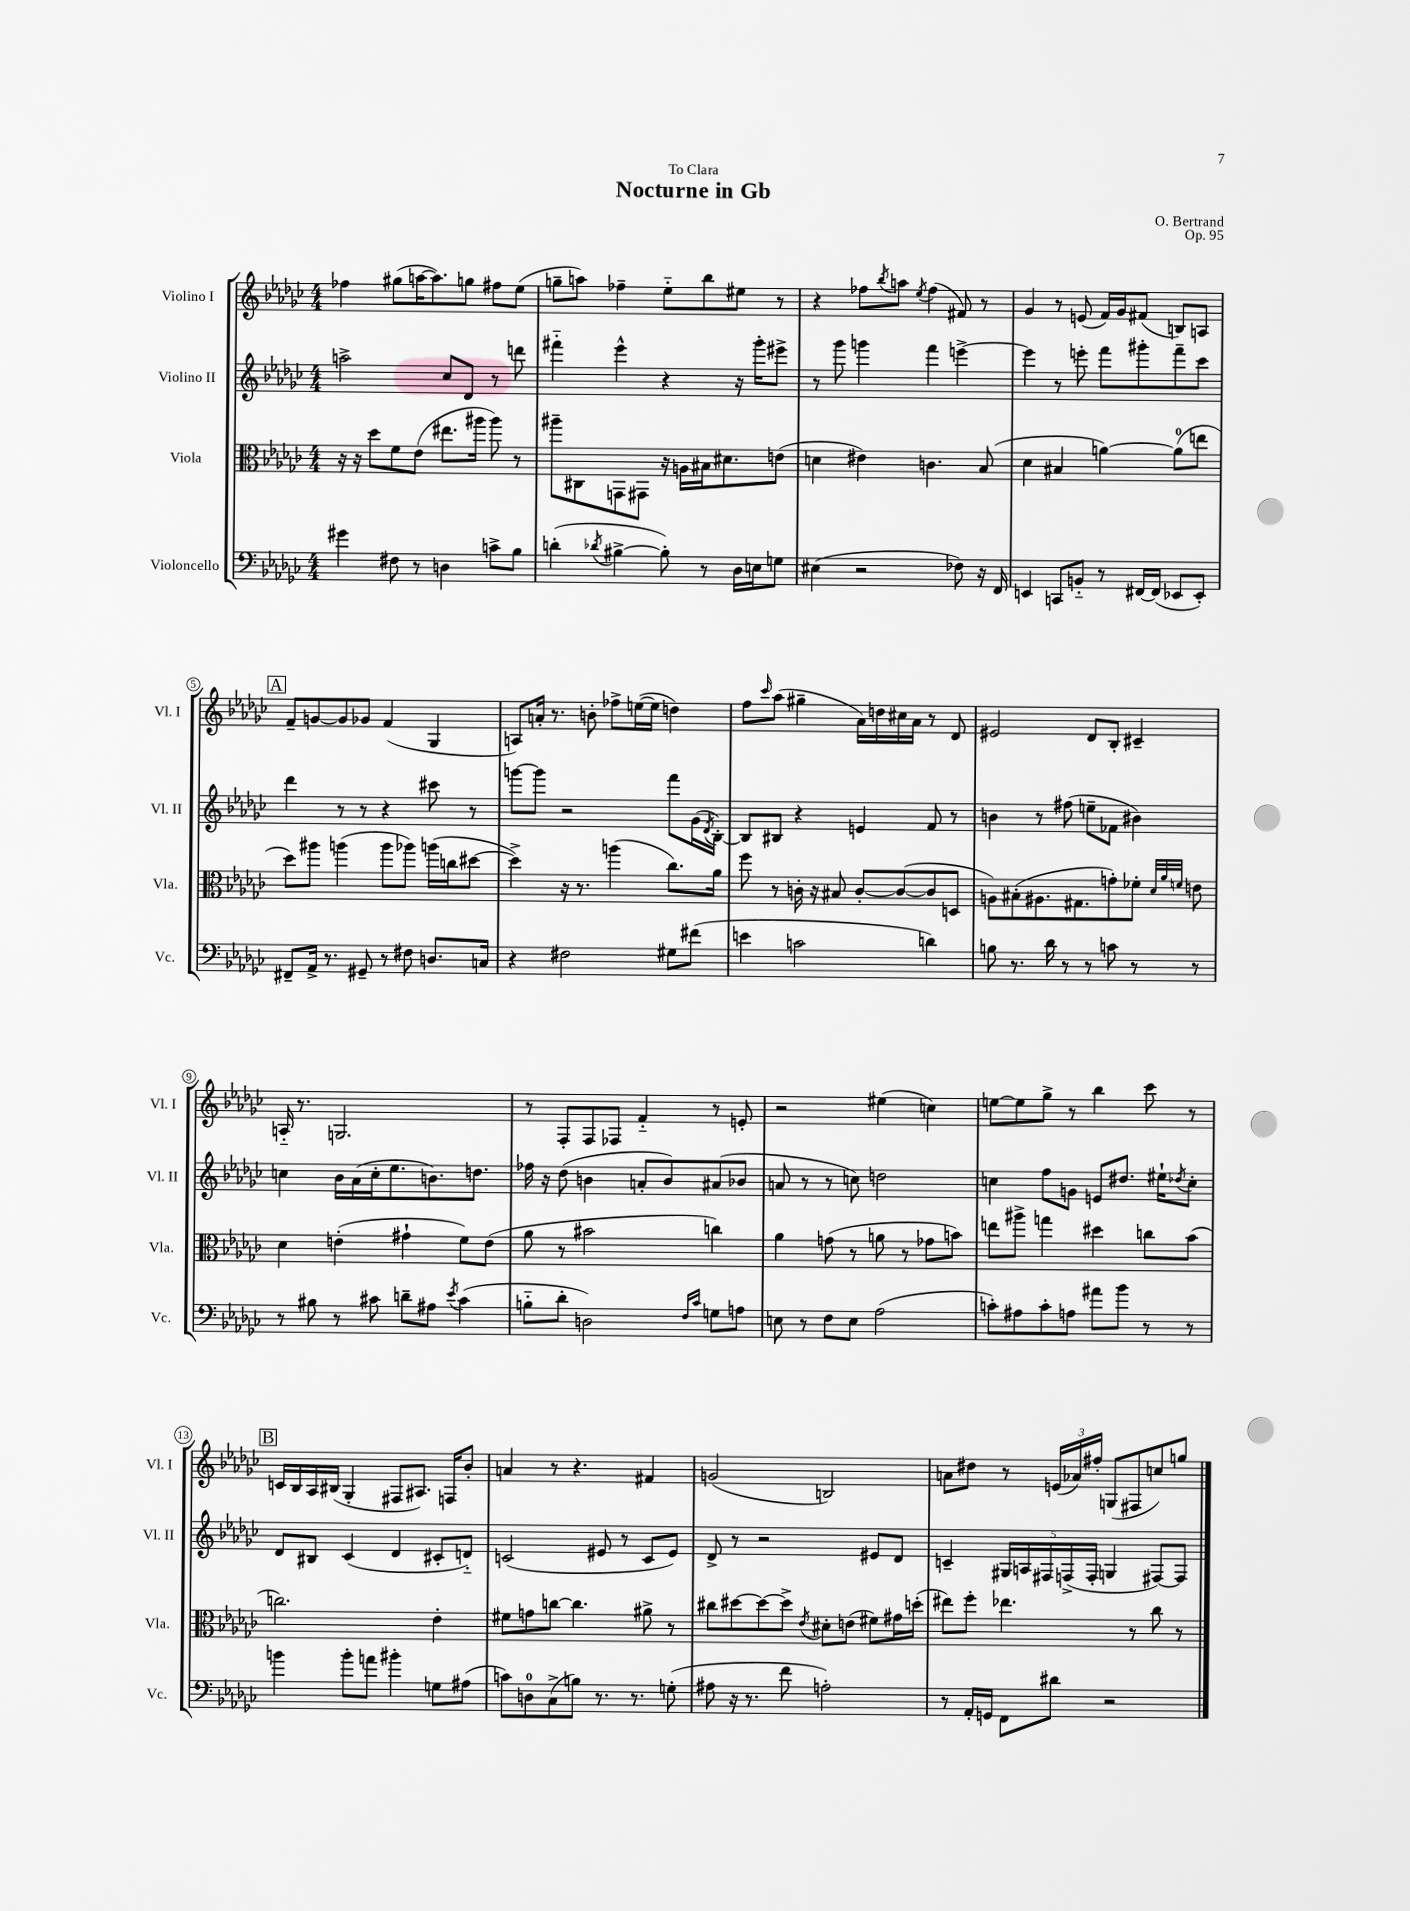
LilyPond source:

\header { title = "Nocturne in Gb" composer = "O. Bertrand" dedication = "To Clara" opus = "Op. 95" }
<<
\new StaffGroup <<
\new Staff = "s0" \with { instrumentName = "Violino I" shortInstrumentName = "Vl. I" } {
    \clef treble \key ges \major \numericTimeSignature \time 4/4
    fes''4 gis''8( a''16~ a''8.) g''8 fis''8 ees''8( |
    g''8-- a''8) fes''4-- ees''8-_ bes''8 eis''8 r8 |
    r4 fes''8 \acciaccatura { bes''8 } a''8 \acciaccatura { ees''8 } fes''4( fis'8) r8 |
    ges'4 r8 e'8( f'16) ges'16 fis'8( b8) a8 |
    \mark \markup { \box "A" } f'8-- g'8~ g'8 ges'8 f'4( ges4 |
    a8) a'16-. r8. b'8-. fes''8-> e''16~( e''16 d''4) |
    f''8 \grace { ces'''16 } aes''8( gis''4-- aes'16) d''16 cis''16 aes'16 r8 des'8 |
    eis'2 des'8 bes8-. cis'4-- |
    a16-_ r8. g2. |
    r8 f8-. f8 fes8 f'4-_ r8 e'8-. |
    r2 eis''4( c''4) |
    e''8~ e''8 ges''8-> r8 bes''4 ces'''8 r8 |
    \mark \markup { \box "B" } c'16 bes16 aes16 bis16( ges4-. fis8 ais8.) f16 bes'8-. |
    a'4 r8 r4. fis'4 |
    g'2( b2) |
    a'8 dis''8 r8 \tuplet 3/2 { e'16( aes'16) fis''16-. } g8( fis8 c''8) g''8 \bar "|." |
}
\new Staff = "s1" \with { instrumentName = "Violino II" shortInstrumentName = "Vl. II" } {
    \clef treble \key ges \major \numericTimeSignature \time 4/4
    a''2-> ces''8 des'8 r8 d'''8 |
    fis'''4-_ ees'''4-^ r4 r16 ges'''16-. eis'''8-> |
    r8 ges'''8 g'''4 f'''4 e'''4~-> |
    e'''4 r8 e'''8-. f'''8 gis'''8-. f'''8-- ces'''8 |
    \mark \markup { \box "A" } des'''4 r8 r8 r4 cis'''8 r8 |
    g'''8~ g'''8 r2 f'''8 ges'16( \acciaccatura { des'8 } bes16~-.) |
    bes8 bis8 r4 e'4 f'8 r8 |
    b'4 r8 fis''8( e''8-- fes'8 bis'4) |
    c''4 bes'16 aes'16( c''16-. ees''8. b'8.) d''8. |
    fes''16 r16 des''8( b'4 a'8-. b'8) ais'8( bes'8 |
    a'8 r8 r8 c''8) d''2 |
    c''4 f''8 g'8 e'8 dis''8. eis''16-! \acciaccatura { des''8 } c''8-. |
    \mark \markup { \box "B" } des'8 bis8 ces'4( des'4 cis'8-. d'8-_) |
    c'2( eis'8 r8 c'8 eis'8) |
    des'8-> r8 r2 eis'8 des'8 |
    c'4-- \tuplet 5/4 { gis16 a16 fis16 f16->( f16-. } g4 fis8~) fis8 \bar "|." |
}
\new Staff = "s2" \with { instrumentName = "Viola" shortInstrumentName = "Vla." } {
    \clef alto \key ges \major \numericTimeSignature \time 4/4
    r16 r16 des''8 f'8 ees'8( eis''8. ais''16 ais''8) r8 |
    ais''8-- cis8 g,8 gis,8 r16 a16 bis16 dis'8. e'8( |
    d'4 eis'4) c'4. bes8( |
    des'4 bis4 a'4~) a'8-0( e''8 |
    \mark \markup { \box "A" } des''8) ais''8 a''4( a''8 aes''8) a''16( c''16 dis''8~ |
    dis''4->) r16 r8. a''4( ces''8.) aes'16 |
    f''8 r8 c'16-. r16 bis8 c'8~-. c'8~( c'8 d8 |
    a8) bis8-.( ais8. gis8. g'8-.) fes'8-. \grace { des'32 aes'32 f'32 } e'8 |
    des'4 e'4-.( gis'4-! f'8) e'8( |
    aes'8 r8 bis'2 c''4) |
    aes'4 g'8( r8 a'8 r8 ges'8 b'8) |
    e''8 ais''8-> g''4 dis''4 c''8 bes'8( |
    \mark \markup { \box "B" } c''2.) ees'4-. |
    fis'8 g'8 c''8~ c''4. ais'8-> r8 |
    cis''8 dis''8~ dis''8~ dis''8-> \acciaccatura { ees'8 } dis'8-. e'8( fis'8) gis'16 d''16-.( |
    eis''8) f''8-. ees''4. r8 ces''8 r8 \bar "|." |
}
\new Staff = "s3" \with { instrumentName = "Violoncello" shortInstrumentName = "Vc." } {
    \clef bass \key ges \major \numericTimeSignature \time 4/4
    gis'4 fis8 r8 d4 c'8-> bes8 |
    d'4-.( \acciaccatura { des'8 } bis4~-> bis8-.) r8 des16 e16 g8 |
    eis4( r2 fes8) r16 f,16 |
    e,4 c,8 b,8-_ r8 fis,16~ fis,16( ees,8 ees,8-.) |
    \mark \markup { \box "A" } fis,8-- aes,16-> r8. gis,8-- r8 fis8 d8. c16 |
    r4 fis2 gis8 fis'8( |
    e'4 c'2 d'4) |
    b8 r8. des'16 r8 r8 c'8 r8 r8 |
    r8 bis8 r8 cis'8 d'8-- ais8 \acciaccatura { ees'8 } cis'4( |
    b8-_ des'8-. d2) \grace { f16 ces'16 } g8 a8 |
    e8 r8 f8 e8 aes2( |
    c'8-.) ais8 c'8-. a8 ais'8 bes'8 r8 r8 |
    \mark \markup { \box "B" } b'4 b'8-. a'8 bis'4-. g8 ais8( |
    c'8) d8-0 ces8->( b8) r8. r8. g8-.( |
    ais8 r16 r8. f'8 a2-.) |
    r8 aes,16-. g,16 f,8 dis'8 r2 \bar "|." |
}
>>
>>
\layout { \context { \Score \override BarNumber.stencil = #(make-stencil-circler 0.1 0.3 ly:text-interface::print) } }
